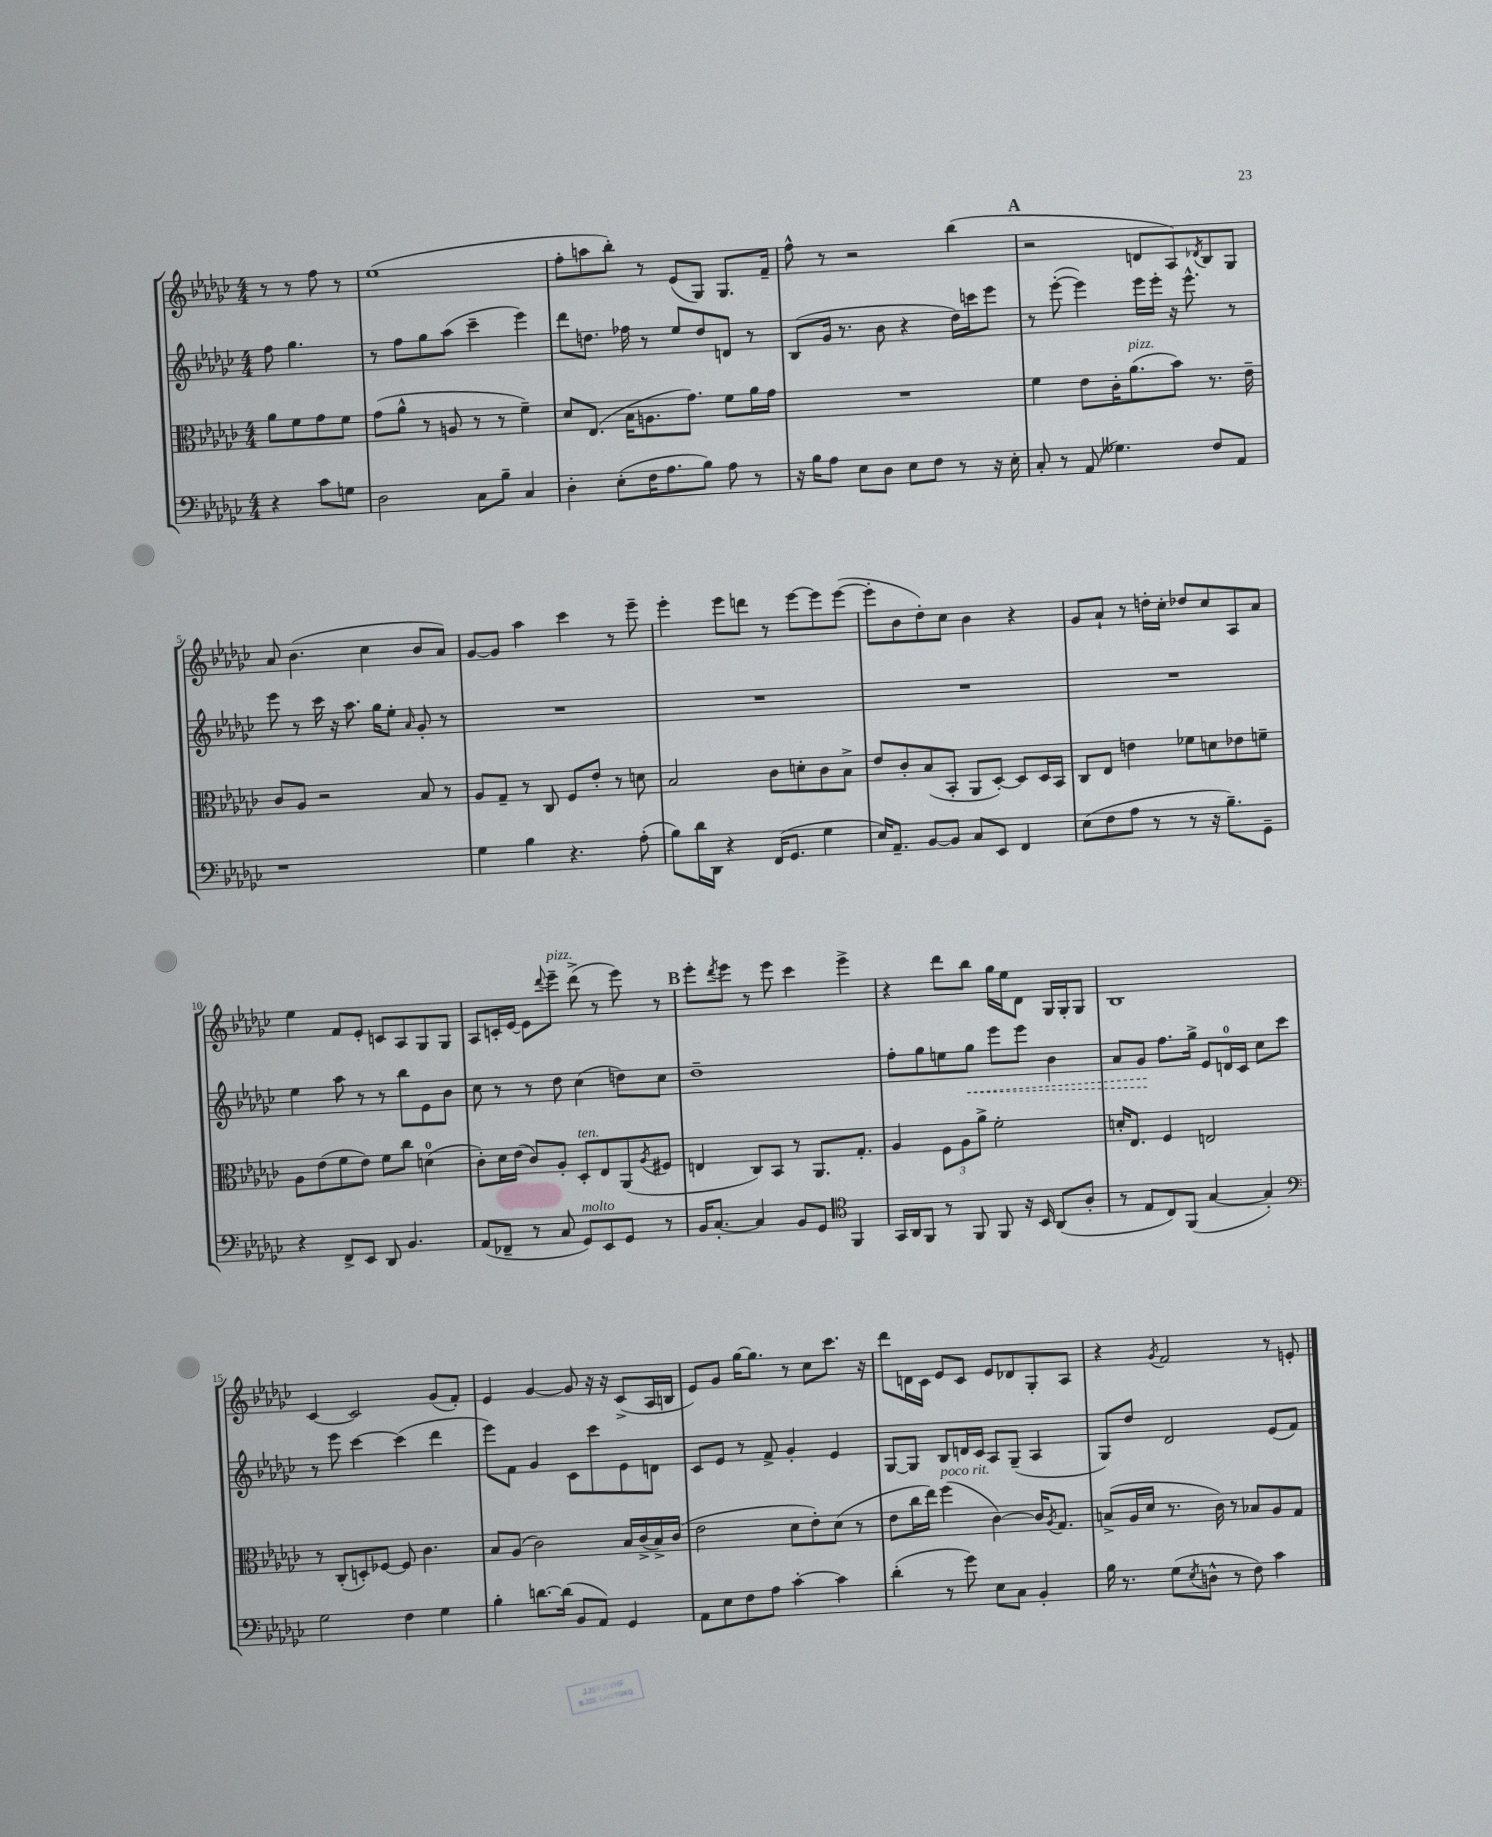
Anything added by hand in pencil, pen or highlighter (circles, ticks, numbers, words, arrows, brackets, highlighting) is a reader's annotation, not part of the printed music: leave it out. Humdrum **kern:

**kern	**kern	**kern	**kern
*staff4	*staff3	*staff2	*staff1
*clefF4	*clefC3	*clefG2	*clefG2
*k[b-e-a-d-g-c-]	*k[b-e-a-d-g-c-]	*k[b-e-a-d-g-c-]	*k[b-e-a-d-g-c-]
*M4/4	*M4/4	*M4/4	*M4/4
4r	8a-	8ff	8r
.	8f	4.gg-	8r
8c-	8g-	.	8ff
8G	8f	.	8r
=	=	=	=
2D-	(8g-	8r	(1ee-
.	8a-^^	8ff	.
.	8r	8gg-	.
.	8A	(8aa-	.
8C-	8r	4ccc-~	.
8B-~	8r	.	.
4C-	4f~)	4eee-)	.
=	=	=	=
4D-'	8d-	8ddd-	8ff'
.	(8.E-	8.dd	8aa
(8E-'	.	.	8bb-')
.	16B-	16ff-	.
16F	8.A	8r	8r
8.A-	.	.	.
.	.	8ee-	(8e-
.	8.g-)	.	.
8B-)	.	8dd	8G-)
8A-	8f	8d	8.G-
8r	16a-	8r	.
.	16g-	.	16f~
=	=	=	=
16r	1r	(8B-	8ff^^
16B-	.	.	.
8A-	.	16g-	8r
.	.	8.r	.
8E-	.	.	2r
8D-	.	8b-	.
8E-	.	4r	.
8F	.	.	.
8r	.	16dd-)	(4bb-
.	.	16ccc	.
16r	.	8eee-	.
16E-'	.	.	.
=	=	=	=
8C-'	4f	8r	2r
8r	.	([8eee-'	.
(8AA-	8e-	4eee-])	.
4.G--)	16c-'	.	.
.	(8.a-	.	.
.	.	16eee-	8d
.	.	16eee-'	.
.	8b-)	16r	8A-)
.	.	8.eee-^^	.
.	.	.	8qd-
8F	8.r	.	8B-
8AA-	.	8r	8G-
.	16e-~	.	.
=	=	=	=
1r	8c-	8eee-	8a-
.	8A-	8r	(4.b-
.	2r	16ccc-	.
.	.	16r	.
.	.	8.aa-	.
.	.	.	4cc-
.	.	16gg-	.
.	.	8ee-'	.
.	.	16qqa-	.
.	8B-	8g-'	8b-
.	8r	8r	8a-)
=	=	=	=
4G-	8A-	1r	[8g-
.	8G-~	.	8g-]
4B-	8r	.	4aa-
.	8C-	.	.
4.r	8F	.	4ccc-
.	8e-'	.	.
.	8r	.	8r
(8A-'	8d	.	8eee-~
=	=	=	=
8B-)	2B-	1r	4eee-'
16d-	.	.	.
16DD-	.	.	.
4r	.	.	8eee-
.	.	.	8ddd
(16FF	8c-	.	8r
8.GG-	.	.	.
.	8d'	.	[8eee-
4G-	8c-	.	8eee-]
.	8B-^	.	([8eee-
=	=	=	=
16E-)	8e-	1r	8eee-']
8.AA-~	.	.	.
.	8c-'	.	8b-
[8BB-	(8B-	.	8dd-')
8BB-]	8BB-'	.	8cc-
8C-	8AA-	.	4b-
8EE-	[8D-')	.	.
4FF	8D-]	.	4r
.	16D-	.	.
.	16BB-	.	.
=	=	=	=
(8E-	8C-	1r	8g-
8F	8E-	.	8a-`
8A-	4e	.	8r
8r	.	.	16dd'
.	.	.	16cc-'
8r	8f-	.	8dd-
16r	8d	.	8cc-
8.B-~)	.	.	.
.	8e-	.	8A-
8GG-~	8f~	.	8a-
=	=	=	=
4r	8A-	4ee-	4ee-
.	(8e-	.	.
8FF^	8f	8aa-	8f
8EE-	8e-)	8r	8e-'
8DD-	8f	8r	8c
4.BB-	8cc-	8bb-	8A-
.	(4d	8e-	8G-
.	.	8b-	8G-
=	=	=	=
(8AA-	8c-')	8cc-	8A-
8FF-~	16d-	8r	16c'
.	(16e-	.	[16e-
8r	8c-)	8r	8e-]
.	.	.	8qqddd-
8C-	8A-'	8dd-	8eee-~
8GG-)	8D-'	(4cc-	(8ddd-^
8EE-	8E-	.	8r
8GG-	(8AA-	8dd)	8eee-)
.	8qA-	.	.
8r	8F#	8cc-	8r
=	=	=	=
16BB-	4E	1dd-~	8eee-'
[8.C-'	.	.	.
.	.	.	8qddd-
.	.	.	8eee-
4C-]	8C-)	.	8r
.	8BB-	.	8eee-
8BB-	8r	.	4ccc-
8GG-	8.AA-	.	.
*clefC4	*	*	*
4FF	.	.	4eee-^
.	8.G-'	.	.
=	=	=	=
16GG-	4A-	8ff'	4r
16AA-	.	.	.
8FF	.	8gg-	.
8r	12F	8ee	8ddd-
.	12A-	.	.
8FF	.	8gg-	8bb-
.	12a-^	.	.
8FF	2f'	8eee-	16gg-
.	.	.	16ee-
16r	.	8eee-	8d-
16BB-	.	.	.
(8AA-	.	4b-	16G-
.	.	.	16G-'
8A-'	.	.	8G-
=	=	=	=
8r	16d'	8a-	1B-
.	8.E-	.	.
8E-	.	8g-	.
8C-)	4F	8.ff	.
(8FF	.	.	.
.	.	16gg-^	.
[4G-	2E	8e-	.
.	.	16d	.
.	.	16c-	.
4G-'])	.	8cc-	.
.	.	8ccc-	.
=	=	=	=
*clefF4	*	*	*
2G-	8r	8r	[4c-
.	(8C-'	8eee-	.
.	8D')	[4ccc-	2c-]
.	[8F-	.	.
4F	8F-]	(4ccc-]	.
.	4.c-	.	.
4G-	.	4ddd-	(8g-
.	.	.	8f')
=	=	=	=
4B-'	8B-	8eee-)	4e-
.	(8A-	8f	.
[8.d	2c-)	4g-	[4g-
(16d]	.	.	.
8BB-	.	8c-	8g-]
8AA-)	.	8ccc-	16r
.	.	.	16r
4GG-	16B-	8e-	(8c-^
.	(16c-^	.	.
.	16B-^)	8d	16A-
.	(16c-	.	16B
=	=	=	=
8AA-	2e-	8c-	8e-)
8E-	.	8e-	8g-
8F	.	8r	[16gg-
.	.	.	8.gg-]
8A-	.	8f^	.
[4c-'	8d-	4g-'	8r
.	8e-')	.	8cc-
4c-]	(8d-	4e-	8.ccc-
.	8r	.	.
.	.	.	16r
=	=	=	=
(4d-'	8e-	[8G-	8ddd-
.	16cc-	8G-]	16d
.	16ee-)	.	16c-
8r	(4ff	8B-	8e-
8g-)	.	16d	8c-
.	.	16c-	.
8E-	[4c-)	8A-	8e-
8C-	.	(8G-~	8d-
4BB-'	16c-]	4A-	8G-'
.	8qA-	.	.
.	8.G-	.	.
.	.	.	8A-
=	=	=	=
16B-	(8B^	8G-)	4r
8.r	.	.	.
.	16A-	8dd-	.
.	16d-	.	.
.	.	.	8qg-
(8G-	8.r	2d-	2f
8qE-	.	.	.
8D^^	.	.	.
.	16c-)	.	.
8r	8r	.	.
8F)	8B-	.	.
4c-	8A-	(8e-	8r
.	8G-	8f)	8e'
==	==	==	==
*-	*-	*-	*-
